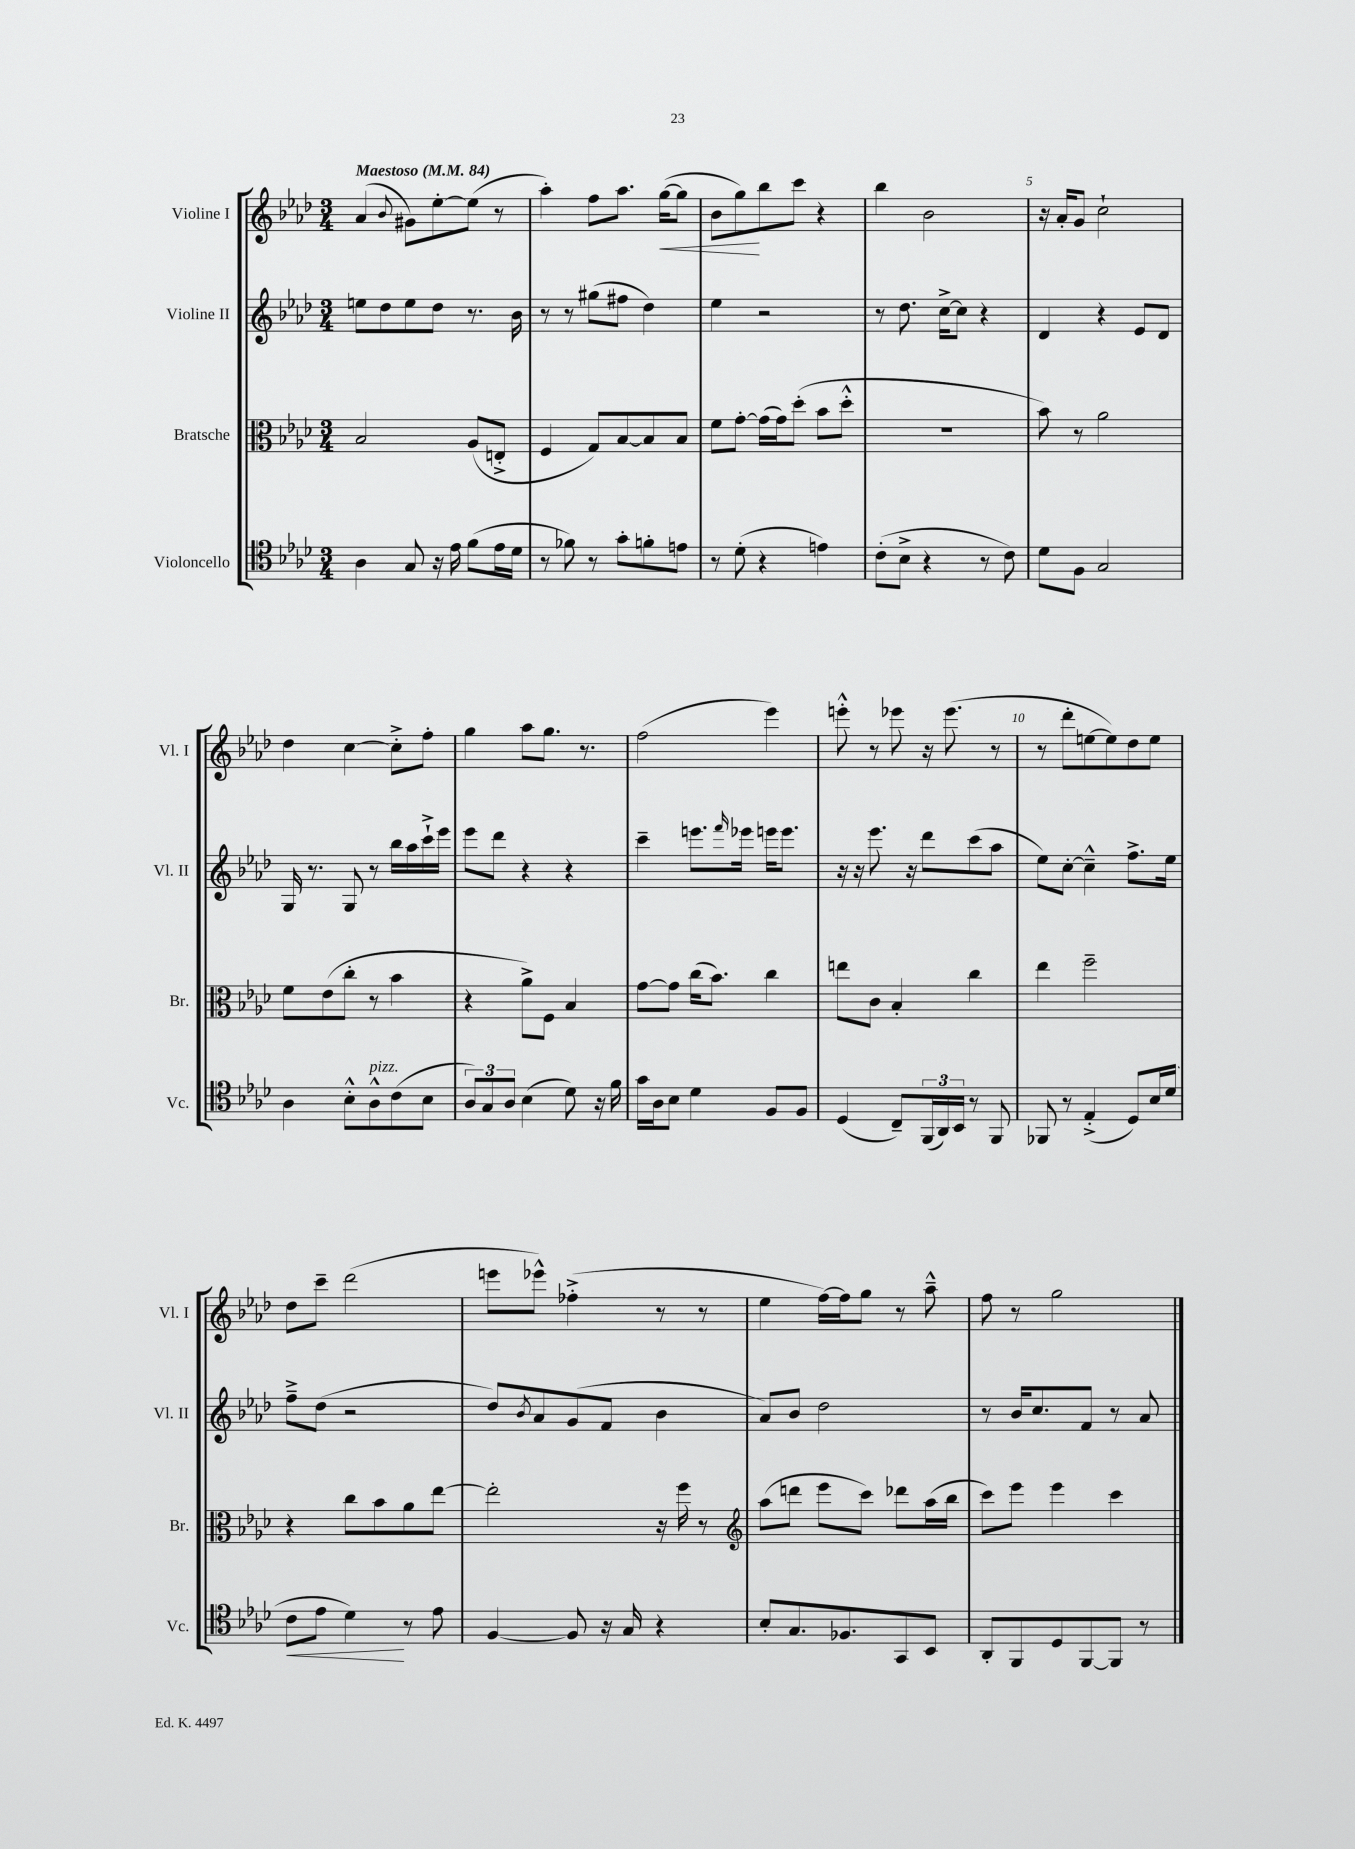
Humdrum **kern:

**kern	**dynam	**kern	**kern	**kern	**dynam
*part4	*part4	*part3	*part2	*part1	*part1
*staff4	*staff4	*staff3	*staff2	*staff1	*staff1
*I"Violoncello	*	*I"Bratsche	*I"Violine II	*I"Violine I	*
*I'Vc.	*	*I'Br.	*I'Vl. II	*I'Vl. I	*
*clefC4	*	*clefC3	*clefG2	*clefG2	*
*k[b-e-a-d-]	*	*k[b-e-a-d-]	*k[b-e-a-d-]	*k[b-e-a-d-]	*
*M3/4	*	*M3/4	*M3/4	*M3/4	*
*MM84	*	*MM84	*MM84	*MM84	*
=1	=1	=1	=1	=1	=1
!	!	!	!	!LO:TX:a:B:t=Maestoso	!
4A-\	.	2B-/	8een\L	(4a-/	.
.	.	.	8dd-\	.	.
.	.	.	.	8qqb-/	.
8G/	.	.	8ee\	8g#X\L)	.
16r	.	.	8dd-\J	[8ee-'\	.
16e-\	.	.	.	.	.
(8f\L	.	(8A-/L	8.r	(8ee-\J]	.
16e-\L	.	8En'^/J	.	8r	.
16d-\JJ	.	.	16b-\	.	.
=2	=2	=2	=2	=2	=2
8r	.	4F/	8r	4aa-'\)	.
8f-X\)	.	.	8r	.	.
8r	.	8G/L)	(8gg#X\L	8ff\L	.
8g'\L	.	[8B-/	8ff#X\J	8.aa-\J	.
8fn'\	.	8B-/]	4dd-\)	.	.
!	!	!	!	!	!LO:HP:b
.	.	.	.	([16gg\KL	<
8en\J	.	8B-/J	.	8gg\J]	.
=3	=3	=3	=3	=3	=3
8r	.	8f\L	4ee-\	8b-\L	.
(8d-'\	.	[8g'\J	.	8gg\)	.
4r	.	(16g\LL]	2r	8bb-\	[
.	.	16g\J)	.	.	.
.	.	(8dd-'\J	.	8ccc\J	.
4en\)	.	8b-\L	.	4r	.
.	.	8dd-'^^\J	.	.	.
=4	=4	=4	=4	=4	=4
(8c'\L	.	2.r	8r	4bb-\	.
8B-^\J	.	.	8.dd-\	.	.
4r	.	.	.	2b-\	.
.	.	.	[16cc^\KL	.	.
.	.	.	8cc\J]	.	.
8r	.	.	4r	.	.
8c\)	.	.	.	.	.
=5	=5	=5	=5	=5	=5
8d-\L	.	8b-\)	4d-/	16r	.
.	.	.	.	16a-'/KL	.
8F\J	.	8r	.	8g/J	.
2G/	.	2a-\	4r	2cc`\	.
.	.	.	8e-/L	.	.
.	.	.	8d-/J	.	.
!!LO:LB:g=z
=6	=6	=6	=6	=6	=6
4A-\	.	8f\L	16G/	4dd-\	.
.	.	.	8.r	.	.
.	.	(8e-\	.	.	.
8B-'^^\L	.	8cc'\J	8G/	[4cc\	.
!LO:TX:a:i:t=pizz.	!	!	!	!	!
8A-^^\	.	8r	8r	.	.
(8c\	.	4b-\	16bb-\LL	8cc'^\L]	.
.	.	.	16aa-\	.	.
8B-\J	.	.	16ccc`^\	8ff'\J	.
.	.	.	16eee-\JJ	.	.
=7	=7	=7	=7	=7	=7
12A-/L)	.	4r	8eee-\L	4gg\	.
12G/	.	.	.	.	.
.	.	.	8ddd-\J	.	.
12A-/J	.	.	.	.	.
(4B-\	.	8a-^\L)	4r	8aa-\L	.
.	.	8F\J	.	8.gg\J	.
8d-\)	.	4B-/	4r	.	.
.	.	.	.	8.r	.
16r	.	.	.	.	.
16f\	.	.	.	.	.
=8	=8	=8	=8	=8	=8
16g\LL	.	[8g\L	4ccc~\	(2ff\	.
16A-\J	.	.	.	.	.
8B-\J	.	8g\J]	.	.	.
4d-\	.	(16cc\KL	8.eeen\L	.	.
.	.	8.b-\J)	.	.	.
.	.	.	16qqfff/	.	.
.	.	.	16eee-X\Jk	.	.
8F/L	.	4cc\	16eeen\KL	4eee-\)	.
.	.	.	8.eee\J	.	.
8F/J	.	.	.	.	.
=9	=9	=9	=9	=9	=9
(4D-/	.	8een\L	16r	8eeen'^^\	.
.	.	.	16r	.	.
.	.	8c\J	8.eee-\	8r	.
8C~/L)	.	4B-'/	.	8eee-X\	.
.	.	.	16r	.	.
(24FF/L	.	.	8ddd-\L	16r	.
24AA-/)	.	.	.	.	.
.	.	.	.	(8.eee-\	.
24BB-/JJ	.	.	.	.	.
8r	.	4cc\	(8ccc\	.	.
8FF/	.	.	8aa-\J	8r	.
=10	=10	=10	=10	=10	=10
8FF-X/	.	4ee-\	8ee-\L)	8r	.
8r	.	.	[8cc'\J	8ddd-'\L	.
(4E-'^/	.	2ff~\	4cc~^^\]	[8een\	.
.	.	.	.	8ee\])	.
8D-/L)	.	.	8.ff^\L	8dd-\	.
16B-/L	.	.	.	8ee\J	.
(16d-/JJ	.	.	16ee-\Jk	.	.
!!LO:LB:g=z
=11	=11	=11	=11	=11	=11
!	!LO:HP:b	!	!	!	!
8c\L	<	4r	8ff~^\L	8dd-\L	.
8e-\J	.	.	(8dd-\J	8ccc~\J	.
4d-\)	.	8cc\L	2r	(2ddd-\	.
.	.	8b-\	.	.	.
8r	[	8a-\	.	.	.
8e-\	.	[8ee-\J	.	.	.
=12	=12	=12	=12	=12	=12
[4F/	.	2ee-'\]	8dd-/L)	8eeen\L	.
.	.	.	8qb-/	.	.
.	.	.	8a-/	8eee-X^^\J)	.
8F/]	.	.	(8g/	(4ff-X'^\	.
16r	.	.	8f/J	.	.
16G/	.	.	.	.	.
4r	.	16r	4b-\	8r	.
.	.	16ff\	.	.	.
.	.	8r	.	8r	.
=13	=13	=13	=13	=13	=13
*	*	*clefG2	*	*	*
8B-'/L	.	(8aa-\L	8a-/L)	4ee-\	.
8.G/	.	8dddn\J	8b-/J	.	.
.	.	8eee-\L	2dd-\	[16ff\LL)	.
8.F-X/	.	.	.	16ff\J]	.
.	.	8ccc\J)	.	8gg\J	.
8GG/	.	8ddd-X\L	.	8r	.
8BB-/J	.	(16aa-\L	.	8aa-~^^\	.
.	.	16bb-\JJ	.	.	.
=14	=14	=14	=14	=14	=14
8AA-'/L	.	8ccc\L)	8r	8ff\	.
8FF/	.	8eee-\J	16b-/KL	8r	.
.	.	.	8.cc/	.	.
8D-/	.	4eee-\	.	2gg\	.
[8FF/	.	.	8f/J	.	.
8FF/J]	.	4ccc\	8r	.	.
8r	.	.	8a-/	.	.
==	==	==	==	==	==
*-	*-	*-	*-	*-	*-
